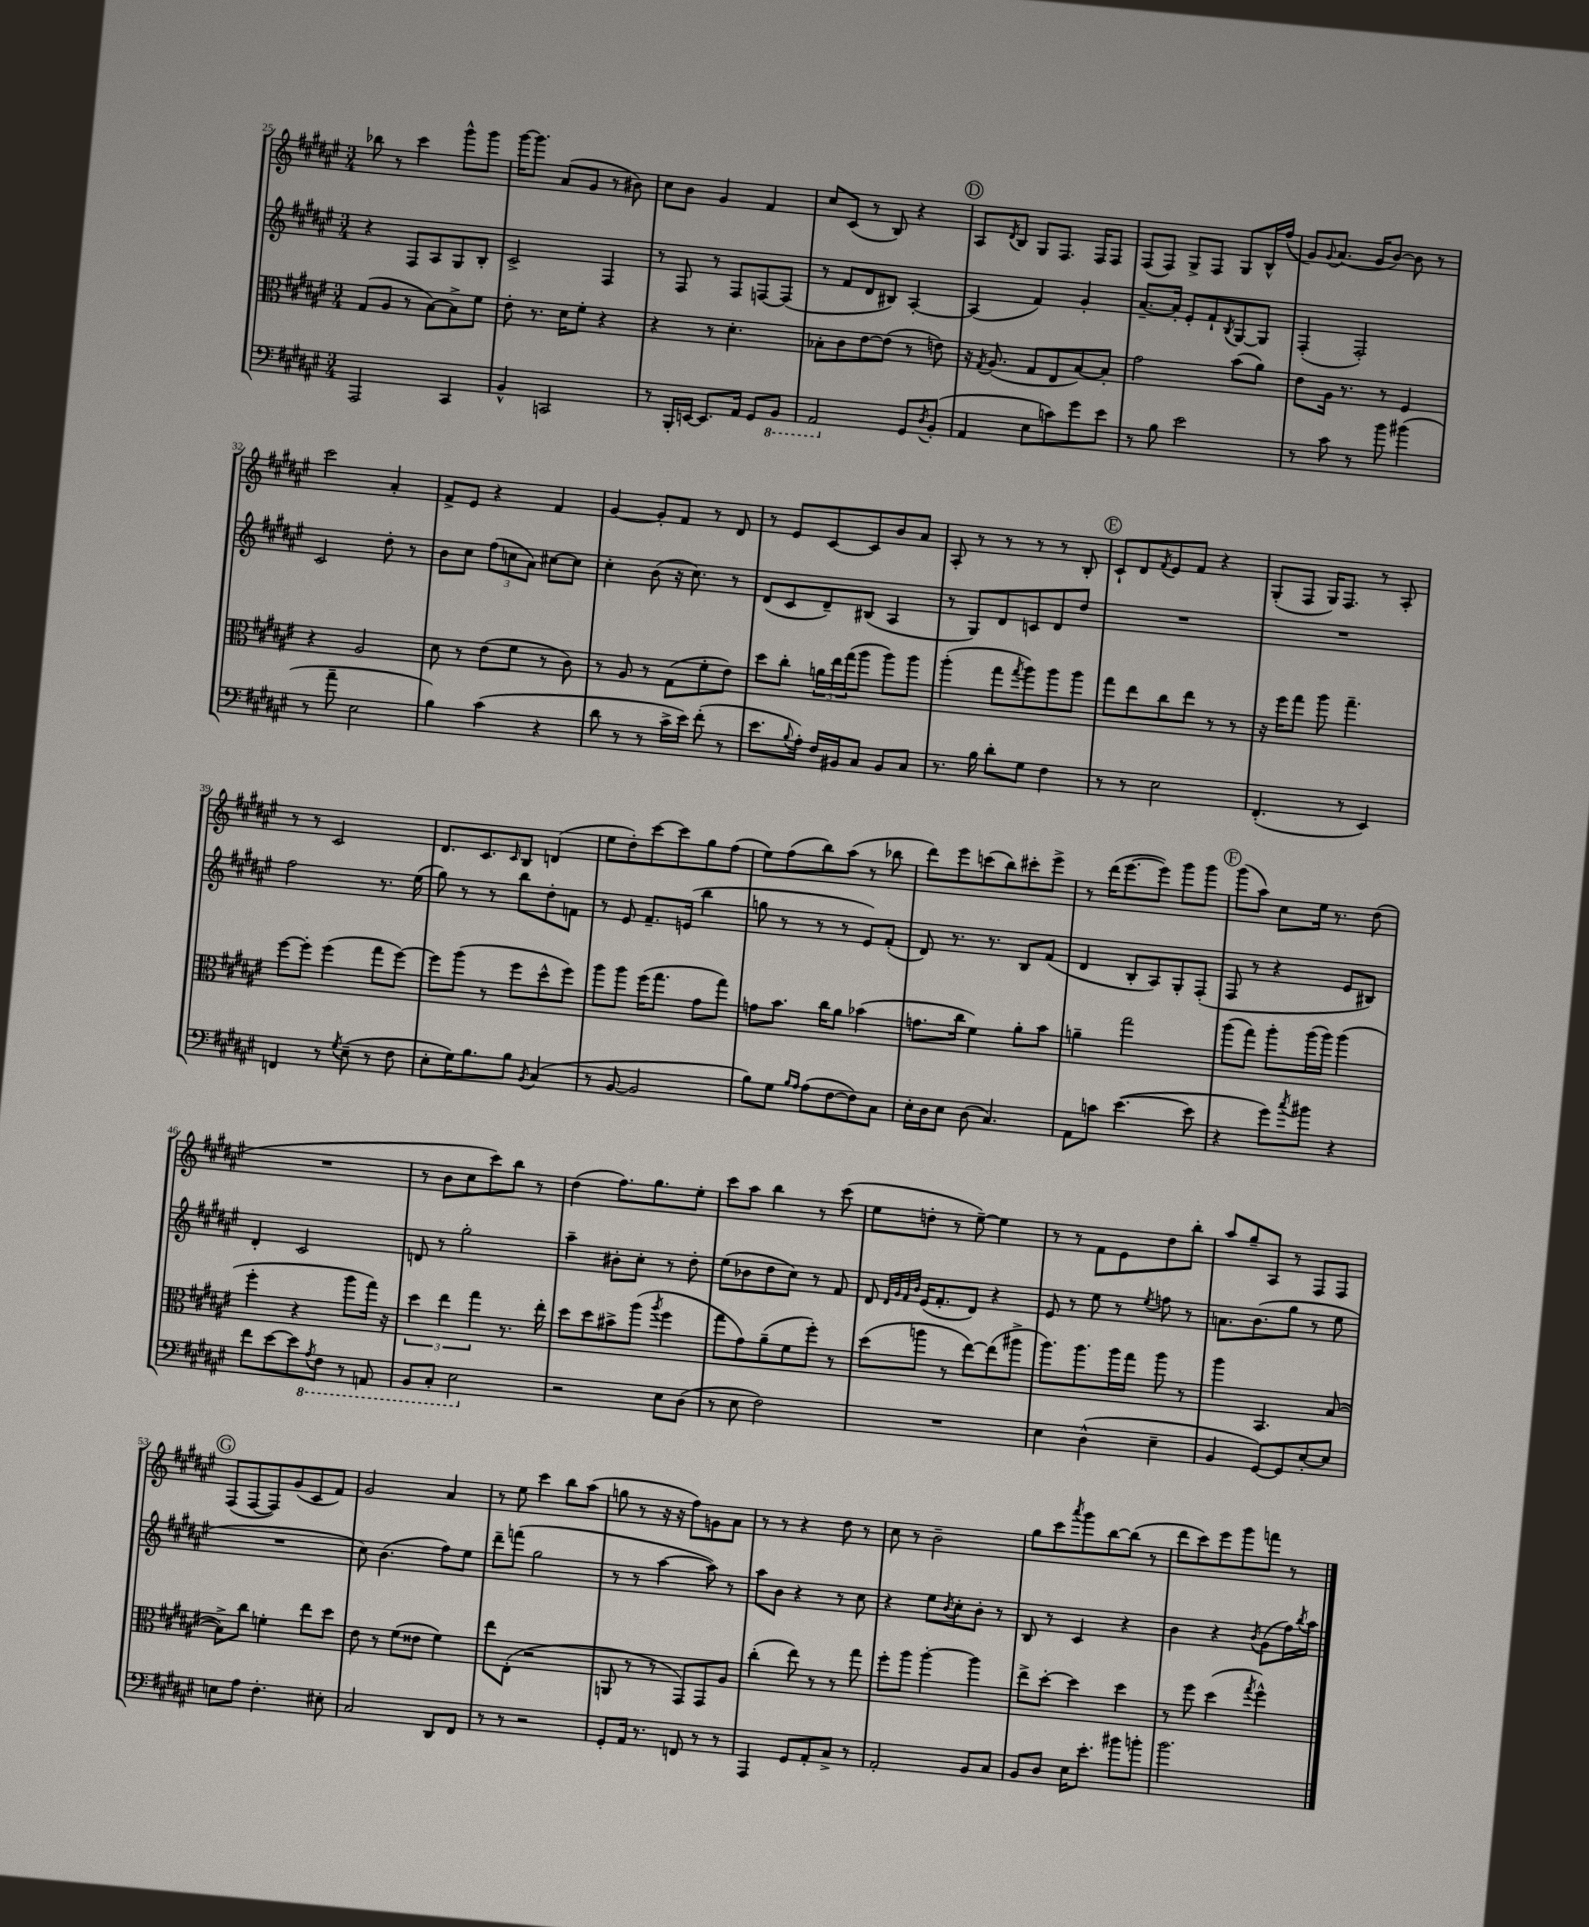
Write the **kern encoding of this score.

**kern	**kern	**kern	**kern
*staff4	*staff3	*staff2	*staff1
*clefF4	*clefC3	*clefG2	*clefG2
*k[f#c#g#d#a#e#]	*k[f#c#g#d#a#e#]	*k[f#c#g#d#a#e#]	*k[f#c#g#d#a#e#]
*M3/4	*M3/4	*M3/4	*M3/4
2AAA#	(8G#	4r	8bb-
.	8A#	.	8r
.	8r	8F#	4ccc#
.	[8B)	8A#	.
4CC#	8B^]	8G#	8ggg#^^
.	8f#	8B'	8ggg#
=	=	=	=
4BB^^	8e#'	2c#^	[16ggg#
.	.	.	8.ggg#]
.	8.r	.	.
2CC	.	.	(8a#
.	16d#	.	.
.	8f#'	.	8g#
.	4r	4F#	8r
.	.	.	8b#)
=	=	=	=
8r	4r	8r	8cc#
16BBB'	.	8F#	8b
[16EE	.	.	.
8.EE]	8r	8r	4g#
.	4.d#'	8F#	.
16AA#	.	.	.
8GG#	.	[8F	4f#
8BBB	.	(8F]	.
=	=	=	=
2AAA#	8B-'	8r	8cc#
.	8c#	8f#	(8c#
.	[8e#	8d#	8r
.	(8e#]	8B#)	8B)
8GG#	8r	[4A#'	4r
8qD#	.	.	.
(8BB'	8e)	.	.
=	=	=	=
4AA#	16r	(4A#]	8A#
.	8qG#	.	.
.	(8.A#	.	.
.	.	.	8qd#
.	.	.	8B
8E#	8G#	4f#)	8G#
8c)	8E#	.	8.F#
8g#	[8B)	4g#'	.
.	.	.	16F#
8e#	8B']	.	8F#
=	=	=	=
8r	2g#	[8.a#~	(8F#
8B	.	.	8F#)
.	.	16a#']	.
2e#	.	8e#'	8G#^
.	.	8f#`	8F#
.	.	8qB	.
.	(8b	[8G#	8G#
.	8a#)	8G#]	16B^^
.	.	.	(16ff#
=	=	=	=
8r	8e#	(4F#'	8g#)
.	.	.	8qqg#
8c#	16A#	.	(8.a#
.	8.r	.	.
8r	.	2F#')	.
.	.	.	16g#
8b	8r	.	[8b)
(4b#	4F#	.	8b]
.	.	.	8r
=	=	=	=
8r	4r	2c#	2ccc#
8a#~	.	.	.
2E#	2A#	.	.
.	.	8dd#'	4a#'
.	.	8r	.
=	=	=	=
4B)	8d#	8b	8f#^
.	8r	8cc#	8e#
(4c#	(8e#	(12ff#	4r
.	.	12cc	.
.	8f#	.	.
.	.	12a#)	.
4r	8r	[8cc#	4f#
.	8c#)	8cc#]	.
=	=	=	=
8d#	8r	4cc#'	[4g#
8r	8A#	.	.
8r	8r	(8b	8g#']
16c#^	(8G#	16r	8f#
16e#)	.	8.cc#)	.
(8f#'	8f#'	.	8r
8r	8e#)	8r	8d#
=	=	=	=
8.e#	8dd#	(8d#	8r
.	8cc#'	8c#	8e#
8qqB	.	.	.
16A#')	.	.	.
16F#	24a	8d#~)	[8c#
.	24ee#	.	.
16BB#	.	.	.
.	(24gg#	.	.
8C#	8aa#	(8B#	8c#]
8BB#	8aa#)	4A#	8b
8C#	8aa#	.	8a#
=	=	=	=
8.r	(4aa#'	8r	8A#'
.	.	8G#)	8r
16B	.	.	.
8d#'	8gg#	8d#	8r
.	8qgg#	.	.
8G#	8aa#)	8c	8r
4F#	8aa#	8d#	8r
.	8aa#	8dd#	8B'
=	=	=	=
8r	8gg#	2.r	8c#`
8r	8ee#	.	8d#
.	.	.	8qf#
2E#	8cc#	.	8e#
.	8ee#	.	8f#
.	8r	.	4r
.	8r	.	.
=	=	=	=
(4.FF#'	16r	2.r	(8G#'
.	16ff#	.	.
.	8gg#	.	8F#
.	8aa#	.	16G#)
.	.	.	8.F#
8r	4.gg#~	.	.
4EE#)	.	.	8r
.	.	.	8A#'
=	=	=	=
4FF	[8ff#	2ff#	8r
.	8ff#']	.	8r
8r	(4ff#	.	2c#
8qG#	.	.	.
(8E#~	.	.	.
8r	8gg#	8.r	.
8F#	[8ff#)	.	.
.	.	(16ee#	.
=	=	=	=
8E#'	8ff#]	8gg#)	8.d#
16G#)	(8aa#	8r	.
8.B	.	.	8.c#
.	8r	8r	.
.	.	.	16qqc#
8B	8ff#	8bb	8B
8qBB	.	.	.
(4C#	8dd#^^	8dd#'	(4d
.	8ff#)	8f	.
=	=	=	=
8r	8aa#	8r	8ee#
[8BB	8aa#	8e#	8dd#')
2BB]	(16ff#	8.f#~	[8ccc#
.	8.gg#	.	.
.	.	.	8ccc#]
.	.	(16e	.
.	8g#	4bb	8gg#
.	8gg#)	.	(8ff#
=	=	=	=
8B)	8g	8gg	8ee#)
8G#	8.b	8r	(8ff#
16qqB	.	.	.
16qqA#	.	.	.
(8A#	.	8r	8bb)
.	16cc#	.	.
[8F#	8a#	8r	(8aa#
8F#])	(4b-	8e#)	8r
8C#	.	(8f#'	8bb-
=	=	=	=
16E#'	8.g	8d#)	8ddd#)
16D#	.	.	.
8E#	.	8.r	8eee#
.	16cc#	.	.
(8D#	4f#)	.	(8ccc
.	.	8.r	.
4.C#)	.	.	8bb)
.	8a#'	8B	8ccc#'
.	8b	(8f#	8eee#^
=	=	=	=
8AA#	4a~	4d#	8r
8c	.	.	(16ddd#
.	.	.	[8.eee#
([4.e#	2gg#	8B'	.
.	.	8A#)	8eee#])
.	.	8G#'	8ggg#
8e#]	.	(8F#'	8ggg#
=	=	=	=
4r	(8aa#	8F#	(8ggg#
.	8gg#)	8r	8aa#)
8g#)	8aa#'	4r	8cc#
8qcc#	.	.	.
8b#	(16aa#	.	16ee#
.	16aa#)	.	8.r
4r	(4aa#	8e#	.
.	.	8B#)	(8dd#
=	=	=	=
8f#	4ff#'	4d#'	2.r
[8e#	.	.	.
8e#]	4r	2c#	.
8qAA#	.	.	.
8FF#	.	.	.
8r	8aa#	.	.
8AAA	16gg#)	.	.
.	16r	.	.
=	=	=	=
8BBB	6dd#	8d	8r
8CC#'	.	8r	8b
.	6ee#	.	.
2EE#	.	2gg#'	8cc#
.	6gg#	.	.
.	.	.	8ccc#)
.	8.r	.	8bb
.	.	.	8r
.	16ee#'	.	.
=	=	=	=
2r	8dd#	4aa#~	(4dd#
.	8dd#	.	.
.	8b#^	8b#'	8.ff#)
.	(8aa#	8cc#'	.
.	.	.	8.gg#
.	8qaa#	.	.
8E#	4ff#	8r	.
(8D#	.	8dd#'	8ee#'
=	=	=	=
8r	8gg#	(8ee#	8ccc#
8E#	8g#)	8b-	8aa#
2F#)	(8a#~	8dd#	4bb
.	8f#	8cc#)	.
.	8ff#')	8r	8r
.	8r	8f#	(8ccc#
=	=	=	=
2.r	(8dd#	8d#	8ee#
.	.	32qqd#	.
.	.	32qqg#	.
.	.	32qqf#	.
.	.	32qqb	.
.	8aa	(16e#	8dd'
.	.	8.f#'	.
.	8r	.	8r
.	[8ee#)	8d#)	[8ee#~)
.	(8ee#]	4r	4ee#]
.	8aa#^	.	.
=	=	=	=
4E#	8.aa#)	8e#	8r
.	.	8r	8r
.	8.aa#	.	.
(4D#^^	.	8ee#	8f#
.	16aa#	8r	8e#
.	16gg#	.	.
.	.	8qee#	.
4E#~	8aa#	8ff	8dd#
.	8r	8r	8bb'
=	=	=	=
4BB	4aa#	8.a	8aa#
.	.	.	8gg#~
.	.	(8.b	.
[8GG#)	4.BB	.	8A#
8GG#]	.	8gg#	8r
[8E#'	.	8r	8F#
8E#]	([8B	8ee#	8F#
=	=	=	=
8E	8B^])	2.r	(8F#
8A#	8cc#	.	[8F#
4.F#'	4f'	.	8F#])
.	.	.	(8g#
.	8ee#	.	8c#
8E#'	8dd#	.	8f#)
=	=	=	=
2C#	8e#	8cc#)	2g#
.	8r	(4.b	.
.	(8f#	.	.
.	8e##	.	.
8DD#	4f#)	8ff#)	4a#
8FF#	.	8ee#	.
=	=	=	=
8r	8ee#	8ddd#~	8r
8r	(8E#'	(8fff	8ee#
2r	2r	2gg#	4ccc#
.	.	.	8bb
.	.	.	(8aa#
=	=	=	=
8GG#'	8AA	8r	8gg
16AA#	8r	8r	8r
8.r	.	.	.
.	8r	[4aa#	16r
.	.	.	16r
8FF	8GG#)	.	8ff#)
8r	8GG#	8aa#])	8g
8r	8A#	8r	8a#
=	=	=	=
4AAA#	(4cc#'	8aa#	8r
.	.	8b	8r
8GG#	8ee#)	4r	4r
8AA#'	8r	.	.
8C#^	8r	8r	8dd#
8r	8gg#	8cc#	8r
=	=	=	=
2AA#'	8ff#'	4r	8cc#
.	8aa#	.	8r
.	[4aa#'	8ee#	2b~
.	.	8qb	.
.	.	8cc#'	.
8BB	4aa#]	8b'	.
8C#	.	8r	.
=	=	=	=
8BB	8ee#^	8B	8gg#
8D#	[8dd#'	8r	8ccc#
.	.	.	8qaaa#
16E#	4dd#]	4c#	8ggg#
8.e#'	.	.	.
.	.	.	[8bb
8b#	4dd#	4r	(8bb]
8b'	.	.	8r
=	=	=	=
2.b	8r	4b	8ddd#
.	8ff#	.	8ccc#)
.	(4dd#	4r	8eee#
.	.	.	8ggg#
.	8qgg#	8qb	.
.	4ff#^^)	(8g#	8fff
.	.	16ff#)	8r
.	.	8qbb	.
.	.	16aa#	.
==	==	==	==
*-	*-	*-	*-
